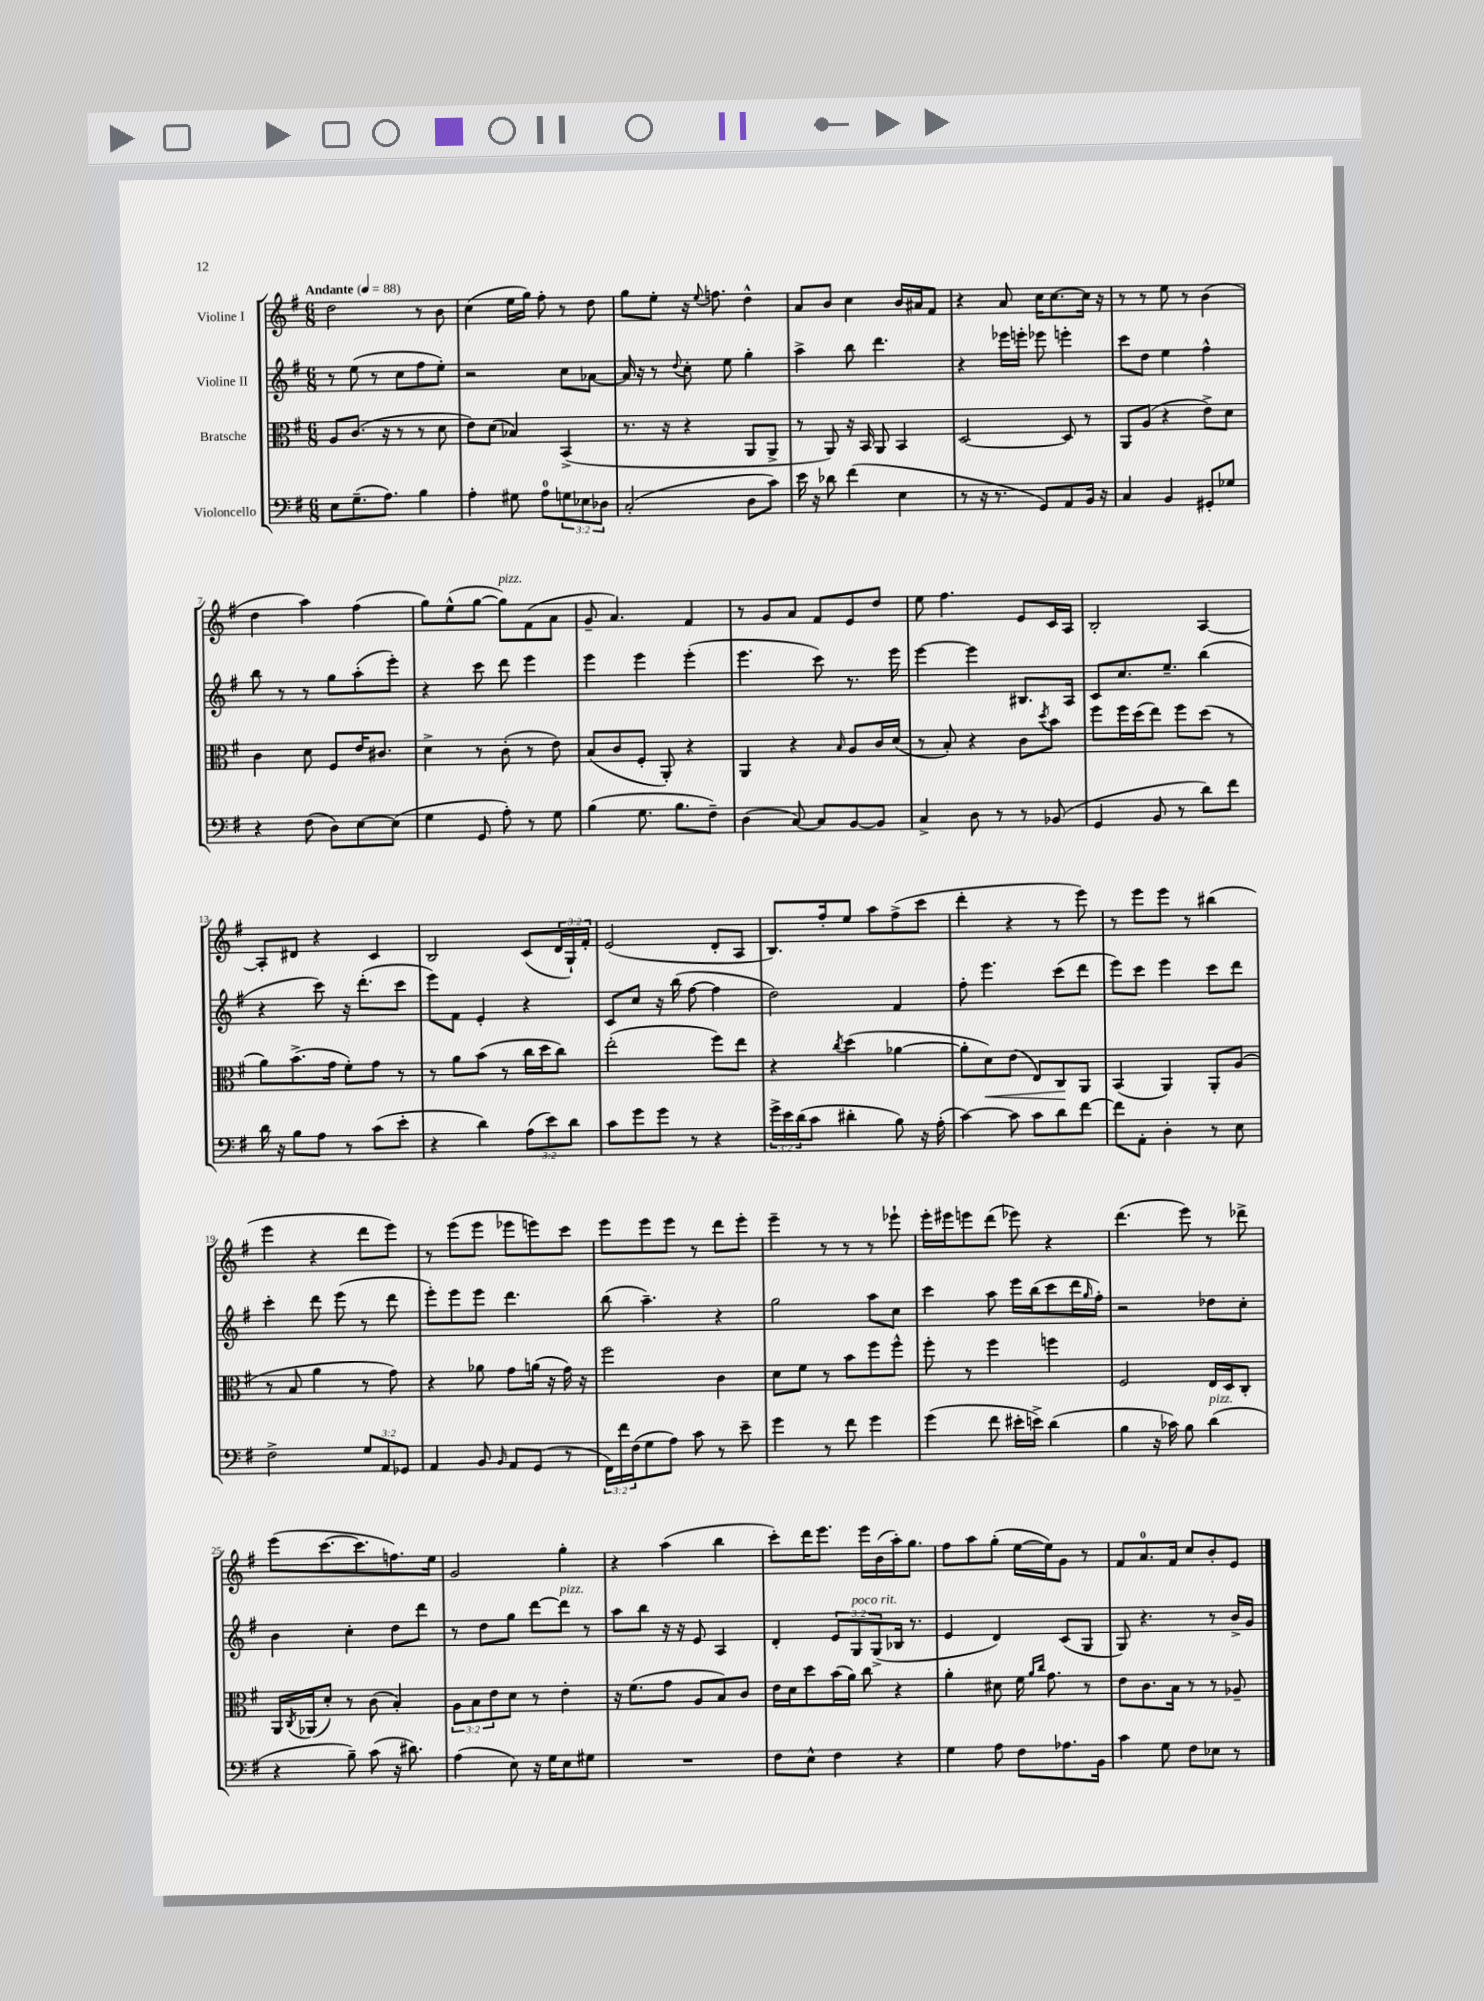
<<
\new StaffGroup <<
\new Staff = "s0" \with { instrumentName = "Violine I" } {
    \clef treble \key g \major \numericTimeSignature \time 6/8 \override Staff.TupletNumber.text = #tuplet-number::calc-fraction-text \tempo "Andante" 4 = 88
    d''2 r8 b'8 |
    c''4( e''16 g''16) fis''8-. r8 d''8 |
    g''8 e''8-. r16 \appoggiatura { e''8 } f''8. d''4-^ |
    a'8 b'8 c''4 b'16 ais'16 fis'8 |
    r4 a'8 c''16 c''8.~ c''16 r16 |
    r8 r8 e''8 r8 b'4( |
    d''4 a''4) fis''4( |
    g''8) e''8-^( g''8~ g''8^\markup { \italic "pizz." }) fis'8( a'8 |
    g'8-- a'4.) fis'4 |
    r8 g'8 a'8 fis'8 e'8 d''8 |
    e''8 fis''4. e'8 c'16 a16 |
    b2-. a4~ |
    a8-. dis'8 r4 c'4 |
    b2 c'8( \tuplet 3/2 { d'16 g16-!) fis'16-. } |
    e'2( d'8-. a8 |
    b8.) fis''16-. e''8 a''8 fis''8->( c'''8 |
    d'''4-. r4 r8 e'''8) |
    r8 e'''8 e'''8 r8 bis''4( |
    e'''4 r4 d'''8 e'''8) |
    r8 e'''8( e'''8 ees'''8 e'''8) c'''8 |
    e'''8 e'''8 e'''8 r8 d'''8 e'''8-. |
    e'''4-- r8 r8 r8 ees'''8-! |
    e'''16-. eis'''16 e'''8 d'''8( ees'''8) r4 |
    d'''4.( e'''8) r8 des'''8-> |
    e'''8( c'''8.~ c'''8. f''8.) e''16 |
    g'2 g''4-. |
    r4 a''4( b''4 |
    c'''8-.) d'''16 e'''8. e'''16 b'16( a''16-.) g''8. |
    fis''8 a''8 g''8-.( e''16~ e''16) g'8 r8 |
    fis'8 a'8.-0 fis'16 c''8 b'8-. e'8 \bar "|." |
}
\new Staff = "s1" \with { instrumentName = "Violine II" } {
    \clef treble \key g \major \numericTimeSignature \time 6/8 \override Staff.TupletNumber.text = #tuplet-number::calc-fraction-text
    r8 e''8( r8 c''8 fis''8 e''8-.) |
    r2 c''8 aes'8~ |
    aes'16 r16 r8 \appoggiatura { d''8 } c''8-. e''8 g''4-. |
    a''4-> b''8 d'''4. |
    r4 ees'''16 e'''16-. ees'''8 e'''4-. |
    c'''8 d''8 e''4 fis''4-^ |
    b''8 r8 r8 g''8 a''8-.( e'''8-.) |
    r4 c'''8 d'''8 e'''4 |
    e'''4 e'''4 e'''4-.( |
    e'''4. c'''8) r8. e'''16 |
    e'''4~ e'''4 bis8. a16 |
    c'8 c''8. e''8.-- b''4( |
    r4 c'''8) r16 d'''8.-.( c'''8 |
    e'''8) fis'8 e'4-. r4 |
    c'8 c''8 r16 b''16( fis''8~ fis''4 |
    d''2) fis'4 |
    fis''8-. e'''4. c'''8( d'''8 |
    e'''8) c'''8 e'''4 c'''8 d'''8 |
    c'''4-. d'''8 e'''8( r8 d'''8 |
    e'''8-.) e'''8 e'''8 d'''4. |
    b''8( a''4.--) r4 |
    g''2 a''8 c''8 |
    c'''4 a''8 e'''16 b''16( c'''8 d'''16 \grace { g''16 } fis''16-.) |
    r2 des''8 c''8-. |
    b'4 c''4-. d''8 d'''8 |
    r8 d''8 g''8 d'''8~ d'''8^\markup { \italic "pizz." } r8 |
    a''8 b''8 r16 r16 e'8 a4 |
    d'4-. \tuplet 3/2 { e'8 g8^\markup { \italic "poco rit." } g8->( } bes16 r8. |
    e'4 d'4) c'8( g8 |
    g8) r4. r8 b'16-> g'16 \bar "|." |
}
\new Staff = "s2" \with { instrumentName = "Bratsche" } {
    \clef alto \key g \major \numericTimeSignature \time 6/8 \override Staff.TupletNumber.text = #tuplet-number::calc-fraction-text
    a8 c'8.( r16 r8 r8 d'8 |
    e'8) d'8( bes4) b,4->( |
    r8. r16 r4 a,8 a,8-> |
    r8 a,8) r16 b,16 a,8 b,4 |
    d2~ d8 r8 |
    a,8 a8( r4 e'8->) d'8 |
    c'4 d'8 fis8 e'16 cis'8. |
    d'4-> r8 c'8-.( r8 e'8) |
    b8( c'8 fis8-. a,8-.) r4 |
    a,4 r4 \grace { b16 } a8 c'16 d'16( |
    r8 b8-.) r4 c'8 \acciaccatura { d''8 } b'8 |
    fis''8 fis''16 d''16( e''8) fis''8 d''8( r8 |
    a'8) b'8.->( g'16 fis'8-.) g'8 r8 |
    r8 a'8 b'8( r8 c''16 d''16 c''8) |
    e''2-.( fis''8) e''8 |
    r4 \acciaccatura { c''8 } d''4( aes'4~ |
    aes'8-. d'8\<) e'8( e8) c8\! a,8 |
    b,4( a,4) a,8-. a8( |
    r8 b8 a'4 r8 g'8) |
    r4 aes'8 g'8 a'16( r16 g'16) r16 |
    fis''2 c'4 |
    d'8 fis'8 r8 b'8 fis''8 fis''8-^ |
    fis''8-. r8 fis''4 f''4 |
    fis2 e16 d16 c8-. |
    a,16 \acciaccatura { c8 } aes,16( d'8-.) r8 c'8( b4-.) |
    \tuplet 3/2 { a8 b8 e'8 } d'8 r8 e'4-. |
    r16 fis'8.( g'8 a8 b8) c'8 |
    e'16 d'16 d''8 b'16( a'16) c''8 r4 |
    a'4-. dis'8 fis'16 \grace { a'16 c''16 } g'8. r8 |
    e'8 c'8. b16 r8 r8 aes8-- \bar "|." |
}
\new Staff = "s3" \with { instrumentName = "Violoncello" } {
    \clef bass \key g \major \numericTimeSignature \time 6/8 \override Staff.TupletNumber.text = #tuplet-number::calc-fraction-text
    e8 g8.--( a8.) b4 |
    a4-. gis8 a8-0 \tuplet 3/2 { g8 ees8 des8 } |
    c2-.( d8 c'8) |
    e'16 r16 des'8 fis'4( e4 |
    r8 r16 r8. g,8) a,8 b,16 r16 |
    c4 b,4 gis,8-. ges8 |
    r4 fis8( d8) e8~ e8( |
    g4 g,8 a8-.) r8 g8 |
    b4( g8. b8. fis8--) |
    d4( c8~) c8 b,8~ b,8 |
    c4-> d8 r8 r8 bes,8( |
    g,4 b,8 r8 d'8) fis'8 |
    d'16 r16 b8 a8 r8 c'8( e'8-. |
    r4 d'4) \tuplet 3/2 { a8( e'8) d'8 } |
    c'8 g'8 g'8 r8 r4 |
    \tuplet 3/2 { g'16-> e'16 d'16( } c'8 dis'4-. b8) r16 a16-.( |
    c'4~) c'8 c'8 d'8 fis'8~ |
    fis'8 a,8-. d4-. r8 e8 |
    fis2-> \tuplet 3/2 { g8 a,8 ges,8 } |
    a,4 b,8 \grace { b,16 } a,8 g,8( r8 |
    \tuplet 3/2 { fis,16) fis'16 fis16( } g8 a8) c'8 r8 e'8-- |
    g'4 r8 fis'8 g'4 |
    g'4( fis'8 eis'16-. e'16->) d'4( |
    b4 r16 ces'16) b8 d'4^\markup { \italic "pizz." }( |
    r4 b8--) c'8( r16 dis'8.) |
    a4( e8) r16 g16 e8 gis8 |
    R2. |
    fis8 e8-^ fis4 r4 |
    g4 a8 fis8 aes8. b,16 |
    c'4 g8 fis8 ees8 r8 \bar "|." |
}
>>
>>
